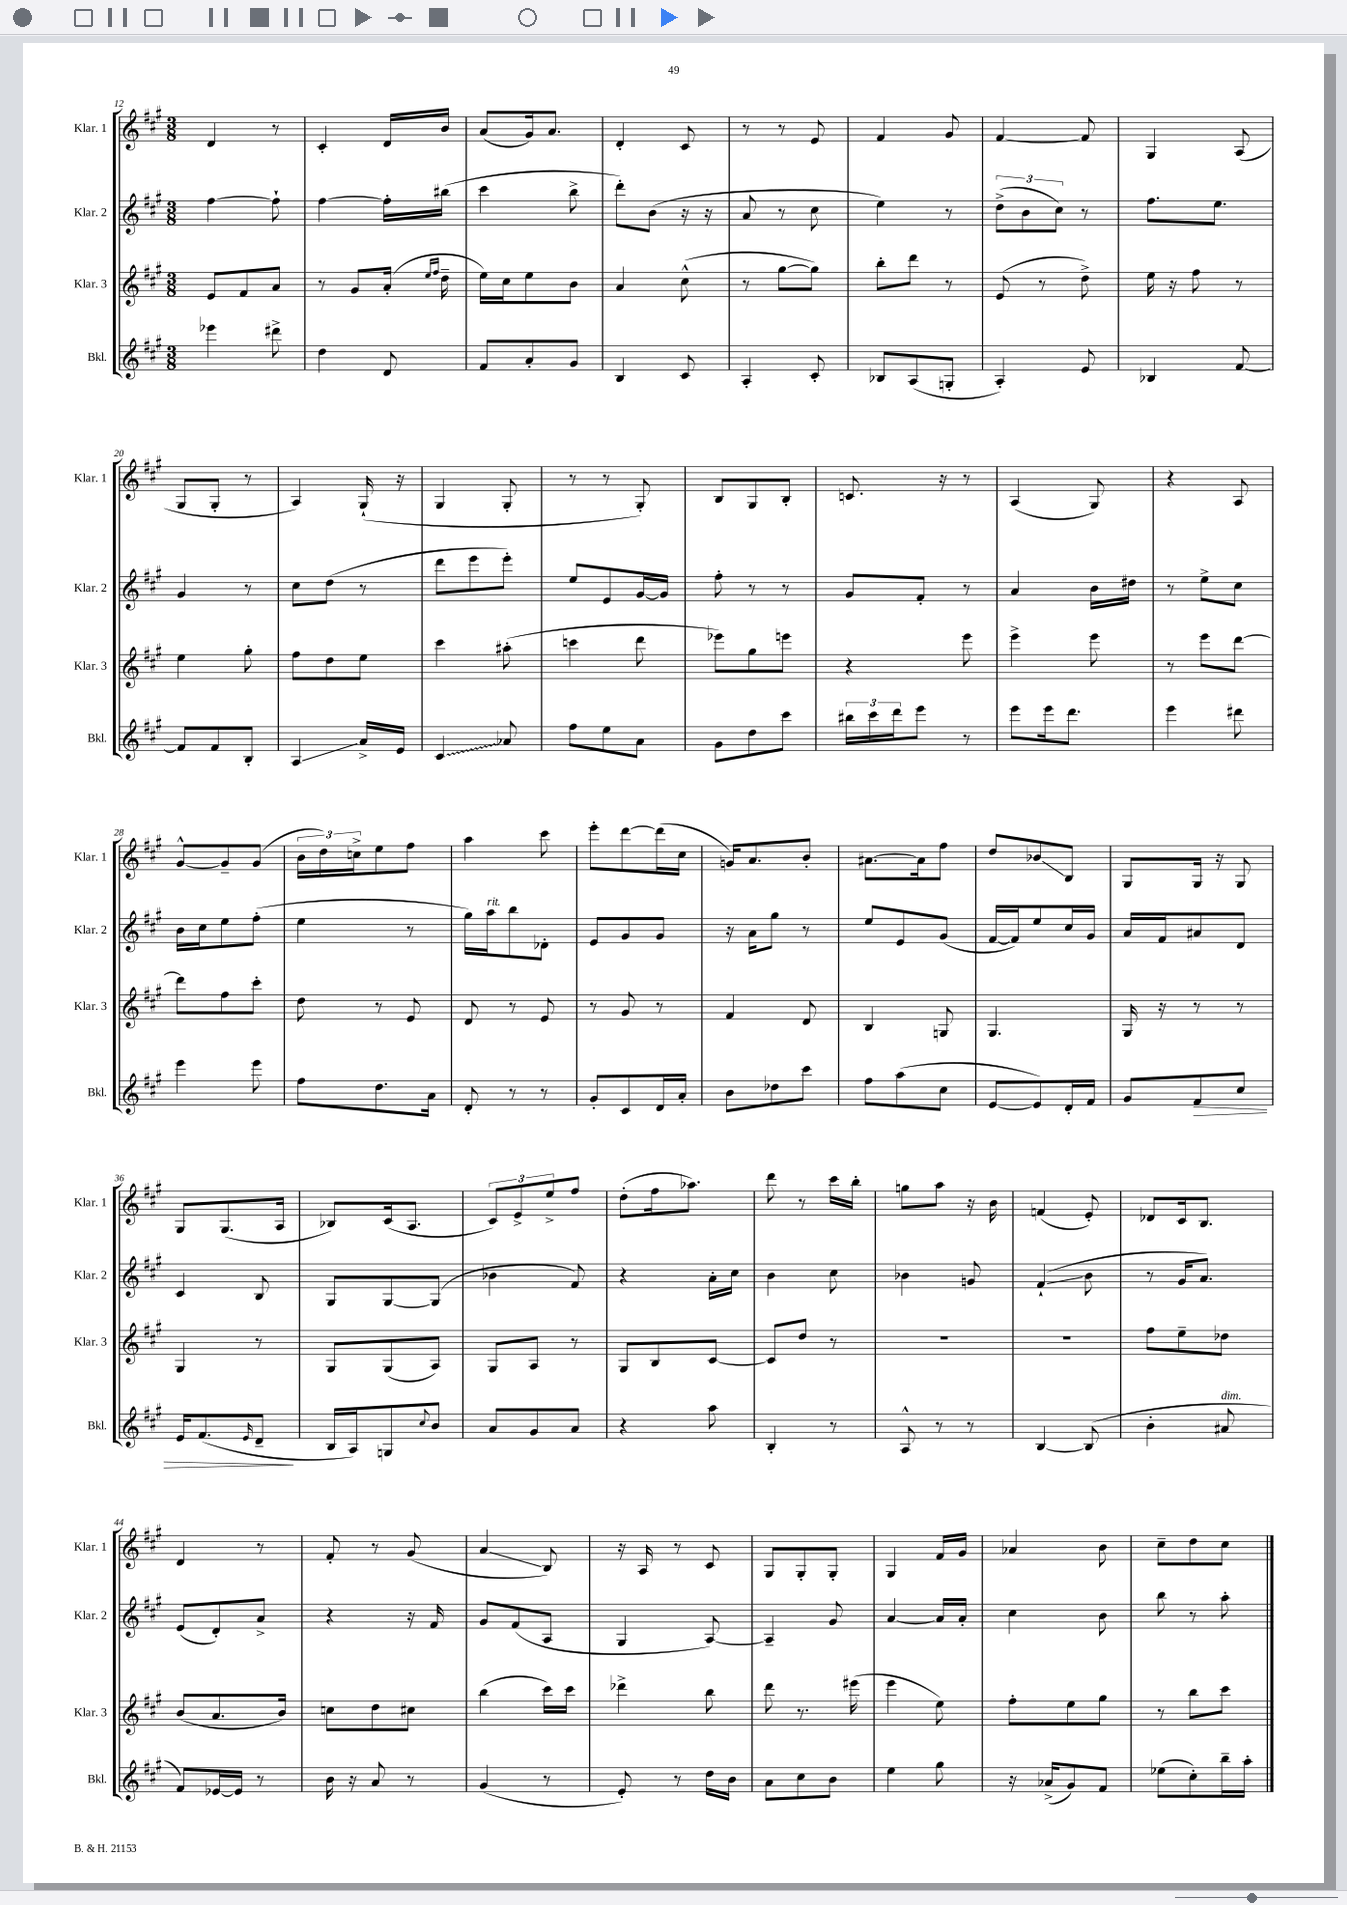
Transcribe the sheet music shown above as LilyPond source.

<<
\new StaffGroup <<
\new Staff = "s0" \with { instrumentName = "Klar. 1" shortInstrumentName = "Klar. 1" } {
    \clef treble \key a \major \numericTimeSignature \time 3/8
    d'4 r8 |
    cis'4-. d'16 b'16 |
    a'8( gis'16) a'8. |
    d'4-. cis'8 |
    r8 r8 e'8 |
    fis'4 gis'8 |
    fis'4~ fis'8 |
    gis4 a8( |
    gis8 gis8-. r8 |
    a4) gis16-!( r16 |
    gis4 gis8-. |
    r8 r8 gis8-.) |
    b8 gis8 b8-. |
    c'8. r16 r8 |
    a4( gis8) |
    r4 a8 |
    gis'8~-^ gis'8-- gis'8( |
    \tuplet 3/2 { b'16 d''16) c''16-> } e''8 fis''8 |
    a''4 cis'''8 |
    e'''8-. d'''8~ d'''16( cis''16 |
    g'16) a'8. b'8-. |
    ais'8.~ ais'16 fis''8 |
    d''8 bes'8\glissando b8 |
    gis8 gis16 r16 gis8 |
    gis8 gis8.( a16 |
    bes8) cis'16( a8. |
    \tuplet 3/2 { cis'8) e'8-> e''8-> } fis''8 |
    d''8-.( fis''16 aes''8.) |
    d'''8 r8 cis'''16 b''16-. |
    g''8 a''8 r16 b'16 |
    f'4( e'8-.) |
    des'8 cis'16 b8. |
    d'4 r8 |
    fis'8-. r8 gis'8( |
    a'4\glissando b8) |
    r16 a16 r8 cis'8 |
    gis8 gis8-. gis8-. |
    gis4 fis'16 gis'16 |
    aes'4 b'8 |
    cis''8-- d''8 cis''8 \bar "|." |
}
\new Staff = "s1" \with { instrumentName = "Klar. 2" shortInstrumentName = "Klar. 2" } {
    \clef treble \key a \major \numericTimeSignature \time 3/8
    fis''4~ fis''8-! |
    fis''4~ fis''16-. bis''16( |
    cis'''4 b''8-> |
    d'''8-.) b'8( r16 r16 |
    a'8 r8 cis''8 |
    e''4) r8 |
    \tuplet 3/2 { d''8->( b'8 cis''8) } r8 |
    fis''8. e''8. |
    gis'4 r8 |
    cis''8 d''8( r8 |
    d'''8 e'''8 e'''8-.) |
    e''8 e'8 gis'16~ gis'16 |
    fis''8-. r8 r8 |
    gis'8 fis'8-. r8 |
    a'4 b'16 dis''16 |
    r8 e''8-> cis''8 |
    b'16 cis''16 e''8 fis''8-.( |
    e''4 r8 |
    gis''16) a''16^\markup { \italic "rit." } b''8 des'8-. |
    e'8 gis'8 gis'8 |
    r16 a'16 gis''8 r8 |
    e''8 e'8 gis'8( |
    fis'16~ fis'16) e''8 cis''16 gis'16 |
    a'16 fis'16 ais'8 d'8 |
    cis'4 b8 |
    gis8 gis8~ gis8( |
    bes'4 fis'8) |
    r4 a'16-. cis''16 |
    b'4 cis''8 |
    bes'4 g'8 |
    fis'4-!\glissando( b'8 |
    r8 gis'16 a'8.) |
    e'8( d'8-.) a'8-> |
    r4 r16 fis'16 |
    gis'8 fis'8( a8 |
    gis4 a8~) |
    a4-- gis'8 |
    a'4~ a'16 a'16-. |
    cis''4 b'8 |
    b''8 r8 a''8-. \bar "|." |
}
\new Staff = "s2" \with { instrumentName = "Klar. 3" shortInstrumentName = "Klar. 3" } {
    \clef treble \key a \major \numericTimeSignature \time 3/8
    e'8 fis'8 a'8 |
    r8 gis'8 a'16-.( \grace { e''16 fis''16 } d''16-- |
    e''16) cis''16 e''8 b'8 |
    a'4 cis''8-^( |
    r8 gis''8~ gis''8) |
    b''8-. d'''8 r8 |
    e'8( r8 d''8->) |
    e''16 r16 fis''8 r8 |
    e''4 gis''8-. |
    fis''8 d''8 e''8 |
    cis'''4 ais''8-.( |
    c'''4 d'''8 |
    ees'''8) gis''8 e'''8 |
    r4 e'''8 |
    e'''4-> e'''8 |
    r8 e'''8 d'''8~ |
    d'''8 fis''8 cis'''8-. |
    d''8 r8 e'8 |
    d'8 r8 e'8 |
    r8 gis'8 r8 |
    fis'4 d'8 |
    b4 g8 |
    gis4. |
    gis16 r16 r8 r8 |
    gis4 r8 |
    gis8 gis8( a8) |
    gis8 a8 r8 |
    gis8 b8 cis'8~ |
    cis'8 d''8 r8 |
    R4. |
    R4. |
    fis''8 e''8-- des''8 |
    b'8( a'8. b'16) |
    c''8 d''8 cis''8 |
    b''4( cis'''16) cis'''16 |
    des'''4-> b''8 |
    d'''8 r8. eis'''16( |
    e'''4 e''8) |
    fis''8-. e''8 gis''8 |
    r8 b''8 cis'''8 \bar "|." |
}
\new Staff = "s3" \with { instrumentName = "Bkl." shortInstrumentName = "Bkl." } {
    \clef treble \key a \major \numericTimeSignature \time 3/8
    ees'''4 dis'''8-> |
    d''4 d'8 |
    fis'8 a'8-. gis'8 |
    b4 cis'8 |
    a4-. cis'8-. |
    bes8 a8( g8-. |
    a4-.) e'8 |
    bes4 fis'8~ |
    fis'8 fis'8 b8-. |
    a4\glissando a'16-> e'16 |
    \once \override Glissando.style = #'zigzag cis'4\glissando aes'8 |
    fis''8 e''8 a'8 |
    gis'8 d''8 cis'''8 |
    \tuplet 3/2 { bis''16 cis'''16 d'''16 } e'''8 r8 |
    e'''8 e'''16 d'''8. |
    e'''4 dis'''8 |
    e'''4 e'''8 |
    fis''8 d''8. a'16 |
    d'8-. r8 r8 |
    gis'8-. cis'8 d'16 a'16-. |
    b'8 des''8 cis'''8 |
    fis''8 a''8( cis''8 |
    e'8~ e'8) d'16-. fis'16 |
    gis'8 fis'8\> cis''8 |
    e'16 fis'8.( \grace { e'16 } d'8--\! |
    b16 a16) g8 \appoggiatura { cis''8 } b'8 |
    a'8 gis'8 a'8 |
    r4 a''8 |
    b4-. r8 |
    a8-^ r8 r8 |
    b4~ b8( |
    b'4-. ais'8^\markup { \italic "dim." } |
    fis'8) ees'16~ ees'16 r8 |
    b'16 r16 a'8 r8 |
    gis'4( r8 |
    e'8-.) r8 d''16 b'16 |
    a'8 cis''8 b'8 |
    e''4 gis''8 |
    r16 aes'16->( gis'8) fis'8 |
    ees''8( cis''8-.) b''16-- a''16-. \bar "|." |
}
>>
>>
